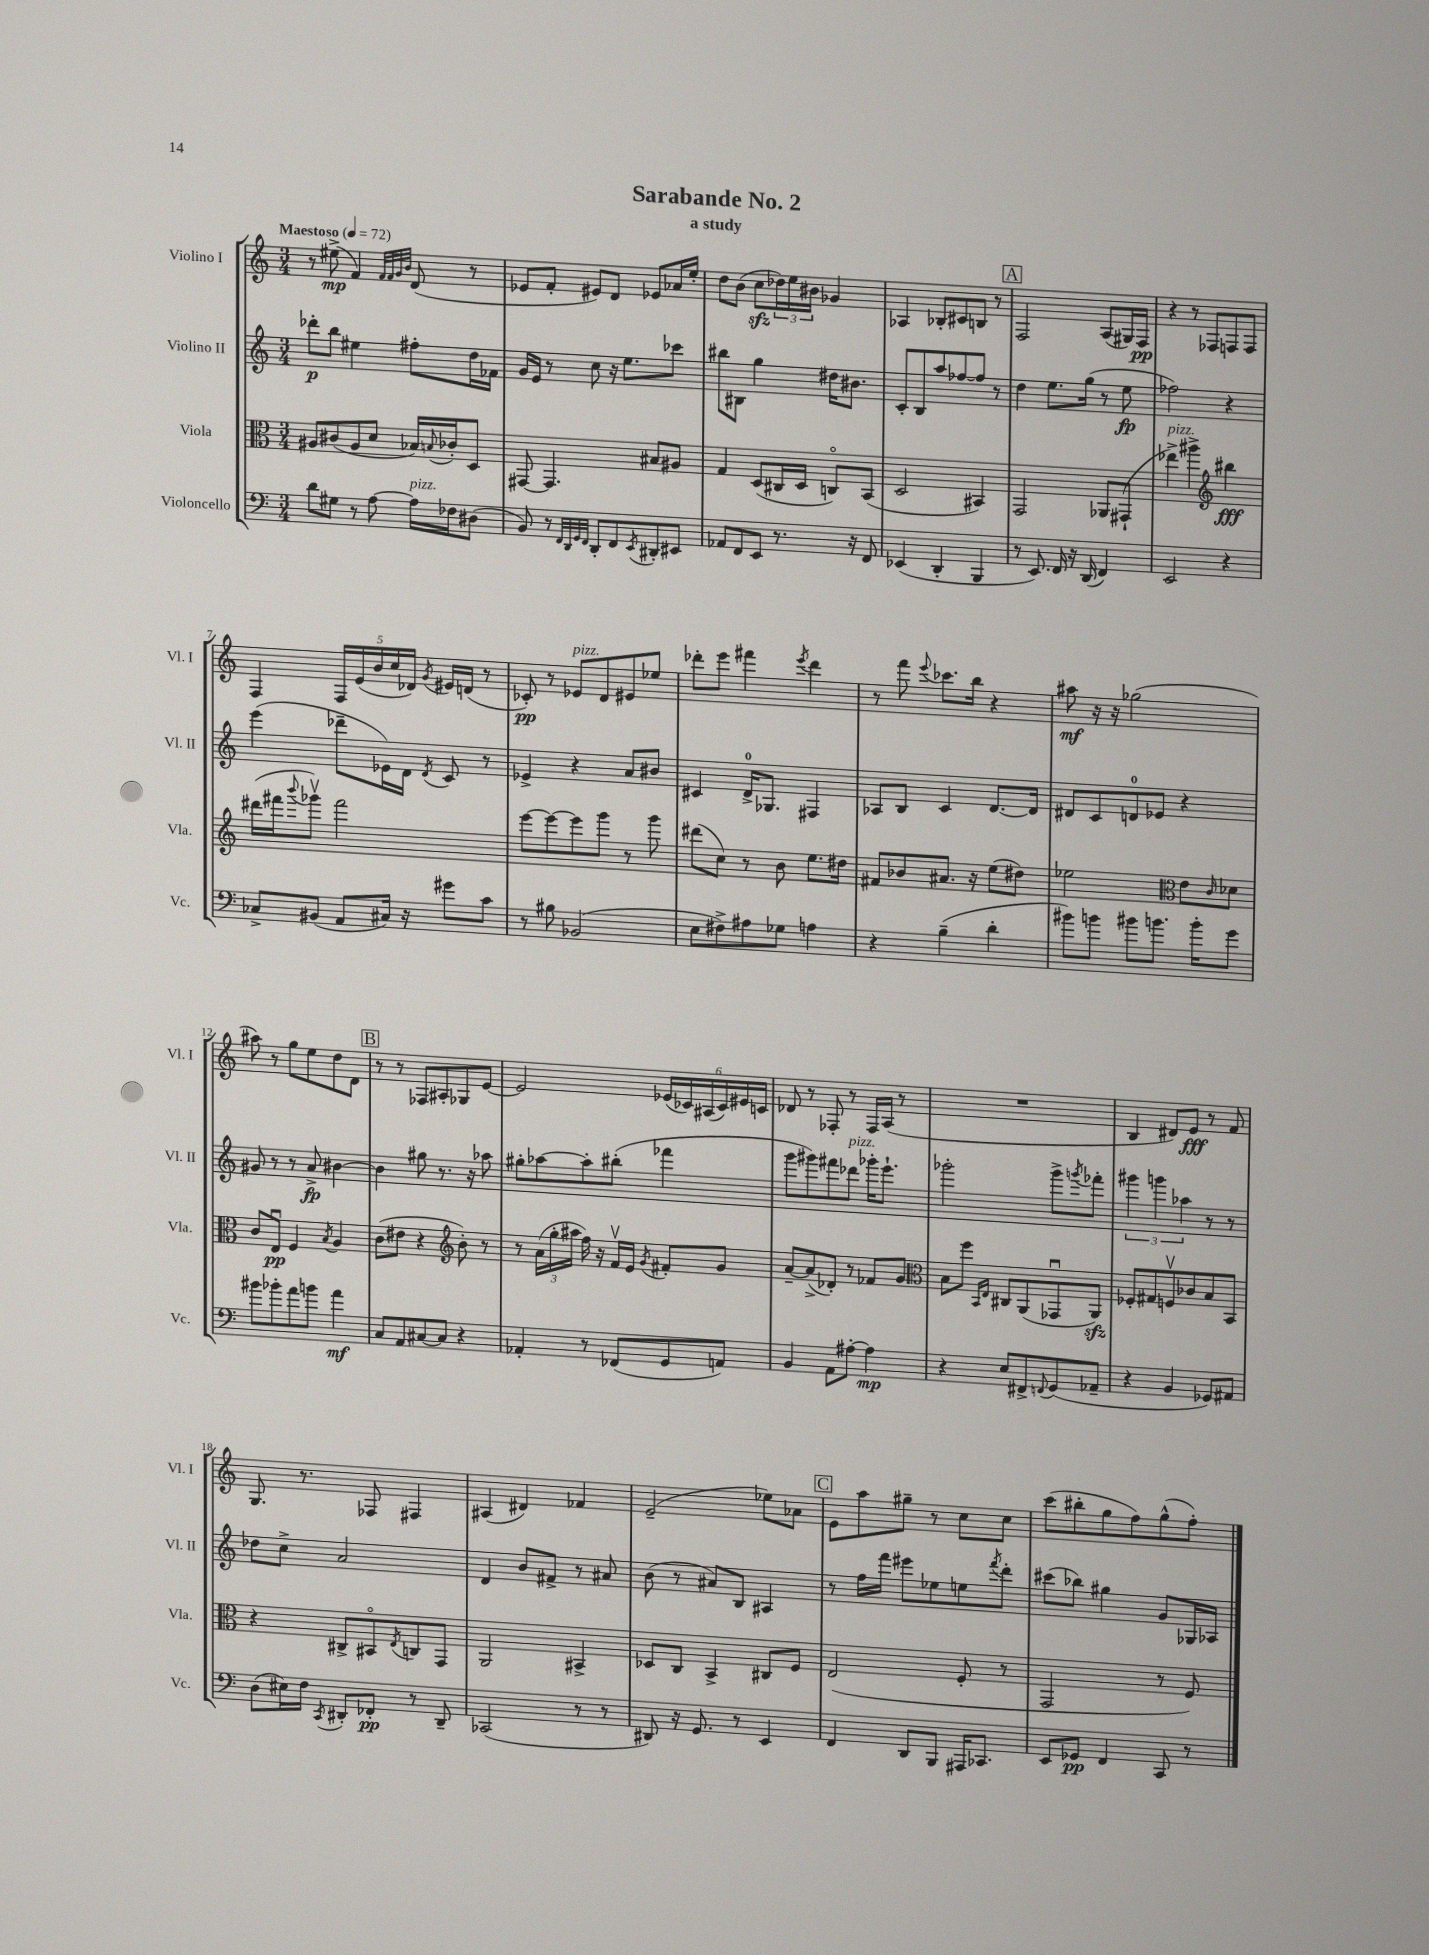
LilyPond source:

\header { title = "Sarabande No. 2" subtitle = "a study" }
<<
\new StaffGroup <<
\new Staff = "s0" \with { instrumentName = "Violino I" shortInstrumentName = "Vl. I" } {
    \clef treble \key c \major \numericTimeSignature \time 3/4 \tempo "Maestoso" 4 = 72
    r8 eis''8->\mp( f'4) \grace { f'32 f'32 g'32 b'32 } d'8( r8 |
    ees'8 f'8-. eis'8) d'8 ees'8 aes'16 e''16-. |
    d''8 b'8( c''8\sfz \tuplet 3/2 { des''16) e''16 bis'16 } ges'4 |
    aes4 bes8-. cis'8 b8 r8 |
    \mark \markup { \box "A" } f2 a8( gis16) f16\pp |
    r4 r8 fes8 f8 f8 |
    f4 \tuplet 5/4 { f16 e'16( b'16 c''16 des'16) } \acciaccatura { g'8 } eis'16 d'16( r8 |
    ces'8-.\pp) r8 ees'8^\markup { \italic "pizz." } d'8 eis'8 ees''8 |
    des'''8-. e'''8 fis'''4 \acciaccatura { e'''8 } des'''4 |
    r8 f'''8 \appoggiatura { e'''8 } ces'''8. b''16 r4 |
    ais''8\mf r16 r16 ges''2( |
    ais''8) r8 g''8 e''8 d''8 d'8 |
    \mark \markup { \box "B" } r8 r8 fes8 ais8-. ges8 e'8~ |
    e'2 \tuplet 6/4 { ees'16( ces'16) ais16( ces'16) eis'16 c'16 } |
    des'8 r8 fes8-. r8 fes16 a16( r8 |
    R2. |
    b4 dis'8) e'8\fff r8 f'8 |
    g8. r8. fes8 fis4 |
    ais4( dis'4) fes'4 |
    e'2--( ees''8) aes'8 |
    \mark \markup { \box "C" } e'8 a''8 gis''8-- r8 c''8 c''8 |
    c'''8( bis''8-. g''8 f''8) g''8-^( f''8-.) \bar "|." |
}
\new Staff = "s1" \with { instrumentName = "Violino II" shortInstrumentName = "Vl. II" } {
    \clef treble \key c \major \numericTimeSignature \time 3/4
    des'''8-.\p b''8 eis''4 fis''8-. d''16 fes'16 |
    g'16 e'16 r8 c''8 r16 e''8. ces'''8 |
    bis''8 bis8 g''4 dis''16 bis'8. |
    c'8-. b8 a''8 fes''8~ fes''8 r8 |
    \mark \markup { \box "A" } d''4 e''8. g''16( r8 e''8\fp |
    fes''2) r4 |
    e'''4( des'''8-- ees'16) d'16 \acciaccatura { d'8 } c'8 r8 |
    ees'4-> r4 a'8 bis'8 |
    cis'4 d'16-0-> ges8. fis4 |
    aes8 b8 c'4 d'8.~ d'16 |
    dis'8 c'8 d'8-0 ees'8 r4 |
    gis'8 r8 r8 a'8->\fp bis'4~ |
    \mark \markup { \box "B" } bis'4 gis''8 r8. r16 aes''8 |
    gis''8-. aes''8~ aes''8-. bis''8-.( fes'''4 |
    g'''8 gis'''8) fis'''8 des'''8^\markup { \italic "pizz." } ges'''16-. e'''8.-! |
    ges'''2-. ges'''8-> \acciaccatura { g'''8 } fes'''8-. |
    \tuplet 3/2 { gis'''4 g'''4 aes''4 } r8 r8 |
    des''8 c''8-> a'2 |
    d'4 b'8 fis'8-> r8 ais'8 |
    b'8( r8 ais'8) b8 ais4 |
    \mark \markup { \box "C" } r8 f''16 f'''16 eis'''8 ees''8 e''8 \acciaccatura { f'''8 } d'''8-. |
    cis'''8( bes''8) gis''4 g'8 ges16 aes16 \bar "|." |
}
\new Staff = "s2" \with { instrumentName = "Viola" shortInstrumentName = "Vla." } {
    \clef alto \key c \major \numericTimeSignature \time 3/4
    ais8 cis'8( ais8 d'8 bes16) \appoggiatura { b8 } ces'16-. d8 |
    gis,8~ gis,4. bis8 ais8 |
    g4 d8( cis16 d16 c8\flageolet) b,8( |
    d2 bis,4) |
    \mark \markup { \box "A" } g,2 aes,8 gis,8-!( |
    ees''4->^\markup { \italic "pizz." }) ais''4-> \clef treble bis''4\fff |
    dis'''16( fis'''16 \appoggiatura { b'''8 } ges'''8\upbow) fis'''2 |
    e'''8~ e'''8~ e'''8 g'''8 r8 g'''8 |
    dis'''8( c''8) r8 b'8 e''8. dis''16 |
    fis'8 bes'8 ais'8. r16 e''8( dis''8) |
    ees''2 \clef alto e'8 \grace { c'16 } des'8 |
    c'8 e8\downbow\pp f4 \acciaccatura { b8 } a4 |
    \mark \markup { \box "B" } c'8( eis'8 r4 \clef treble b'8-.) r8 |
    r8 \tuplet 3/2 { a'16( g''16-. ais''16 } f''16) r16 f'16\upbow e'16 \acciaccatura { g'8 } fis'8-. g'8 |
    a'8~-- a'8->( des'8-.) r8 fes'8 g'8 |
    \clef alto b8 f''8 \grace { b,16 e16 } cis8 a,8( ges,8\downbow a,8\sfz) |
    fes8-. gis8 f8\upbow ces'8 b8 b,8 |
    r4 cis8-> bis,8\flageolet \acciaccatura { e8 } c8 g,8 |
    a,2 bis,4-> |
    des8 c8 b,4-> cis8 f8 |
    \mark \markup { \box "C" } e2( f8-. r8 |
    g,2 r8 f8) \bar "|." |
}
\new Staff = "s3" \with { instrumentName = "Violoncello" shortInstrumentName = "Vc." } {
    \clef bass \key c \major \numericTimeSignature \time 3/4
    d'8 gis8 r8 a8~ a16^\markup { \italic "pizz." } fes16 dis8( |
    b,8) r8 \grace { f,32 d,32 g,32 f,32 } d,8-. f,8 \acciaccatura { e,8 } dis,8-. eis,8 |
    aes,8 f,8 e,8 r8. r16 f,8 |
    ees,4( d,4-. b,,4 |
    \mark \markup { \box "A" } r8 e,8.) f,16 r16 d,16( f,4) |
    e,2 r4 |
    ces8-> bis,8( a,8 cis16) r16 gis'8 c'8 |
    r8 bis8 bes,2( |
    e8 fis8->) ais8 ges8 a4 |
    r4 b4--( d'4-. |
    bis'8) b'8 bis'8 b'8. b'16-. g'8 |
    bis'8 bes'8-. a'8 b'8 a'4\mf |
    \mark \markup { \box "B" } c8 a,8 cis8~ cis8 r4 |
    aes,4-. r8 fes,8( g,8 a,8) |
    b,4 a,8 ais8~-. ais4\mp |
    r4 e8 fis,8-> \appoggiatura { f,8 } g,8( aes,8-- |
    r4 b,4 ges,8) ais,8 |
    d8( eis16) f16 \acciaccatura { c,8 } dis,8-. fes,8-.\pp r8 dis,8-- |
    ces,2( r8 r8 |
    dis,8) r16 g,8. r8 e,4 |
    \mark \markup { \box "C" } f,4 d,8 b,,8 ais,,16 ces,8. |
    e,8 ges,8\pp f,4 c,8 r8 \bar "|." |
}
>>
>>
